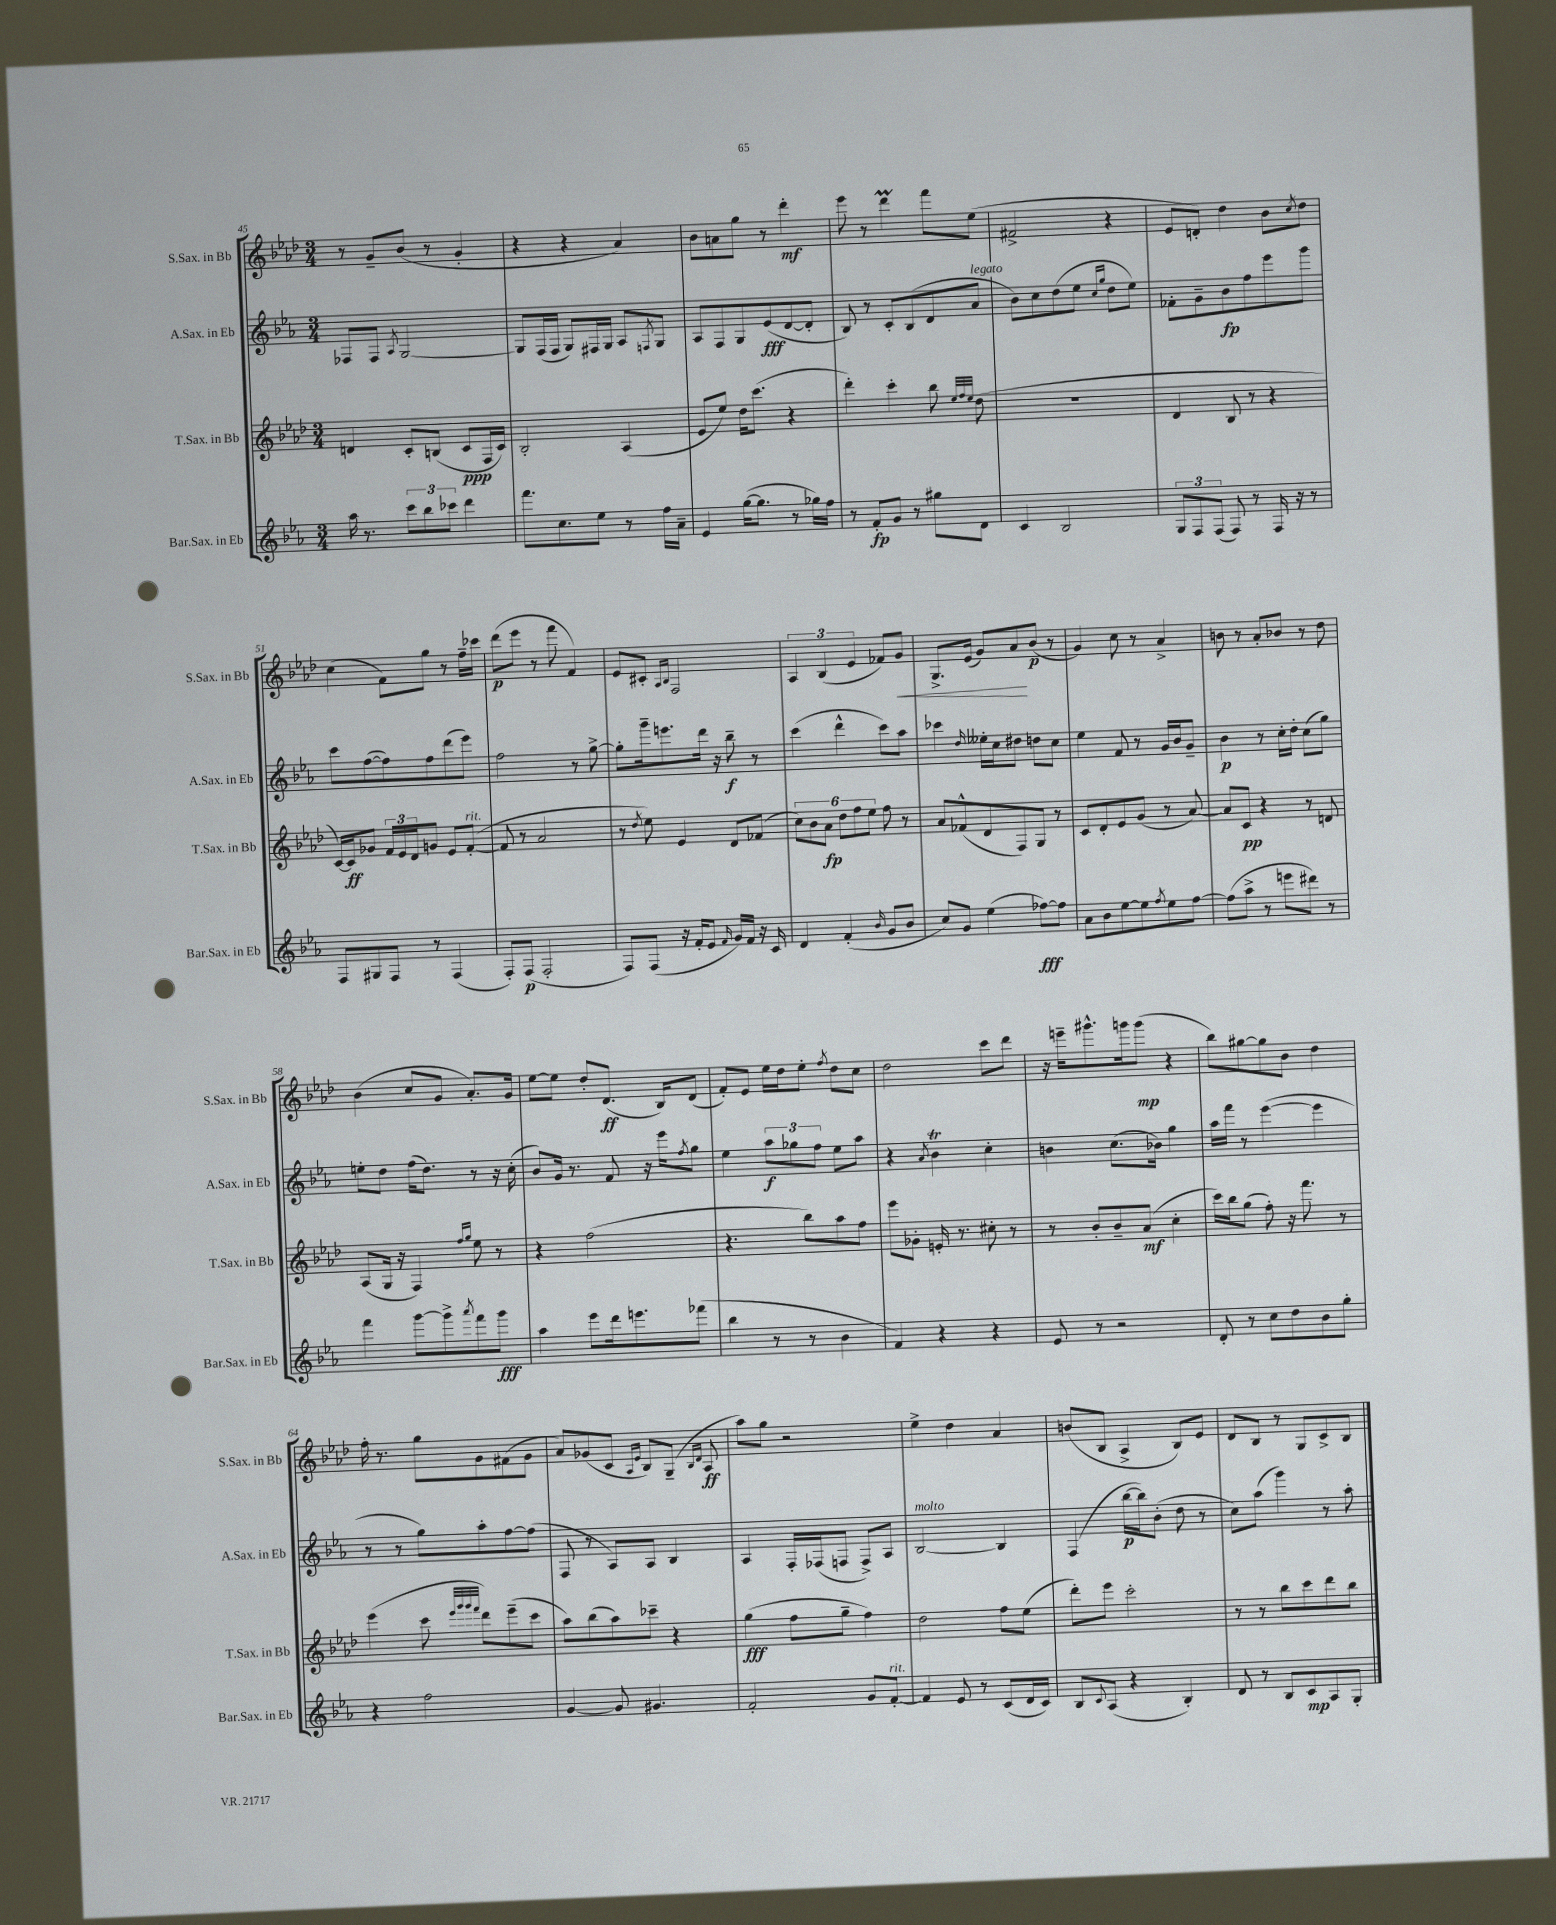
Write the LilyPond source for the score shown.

<<
\new StaffGroup <<
\new Staff = "s0" \with { instrumentName = "S.Sax. in Bb" shortInstrumentName = "S.Sax. in Bb" } {
    \clef treble \key aes \major \numericTimeSignature \time 3/4
    r8 g'8-- bes'8( r8 g'4-. |
    r4 r4 aes'4) |
    bes'8 a'8 g''8 r8 des'''4-.\mf |
    ees'''8 r8 des'''4\prall f'''8 ees''8( |
    fis'2-> r4 |
    ees'8 d'8-.) des''4 bes'8 \acciaccatura { c''8 } des''8 |
    c''4( f'8) g''8 r8 f''16-- ces'''16 |
    des'''8\p( ees'''8 r8 f'''8 f'4) |
    ees'8 cis'8-. \grace { aes16 bes16 } f2 |
    \tuplet 3/2 { aes4 bes4( ees'4 } fes'8) g'8\< |
    g8.-> ees'16( g'8) aes'8\! bes'8\p( r8 |
    g'4) c''8 r8 aes'4-> |
    b'8 r8 aes'8-. bes'8 r8 des''8 |
    bes'4( c''8 g'8 aes'8.-.) g'16 |
    ees''8~ ees''8 des''8-. des'8.\ff( bes16) des'8( |
    f'8-.) ees'8 ees''16 des''16 ees''8-. \acciaccatura { f''8 } des''8 c''8 |
    des''2 c'''8 des'''8 |
    r16 e'''16-- gis'''8.-^ g'''16 g'''8\mp( r4 |
    bes''8) gis''8~ gis''8 bes'8 des''4 |
    f''16-. r8. g''8 g'8 fis'8( g'8 |
    aes'8) ges'8( c'8 \grace { aes16 ees'16 } bes8) g8--( \grace { bes16 des'16 } aes8\ff |
    aes''8) g''8 r2 |
    ees''4-> des''4 aes'4 |
    b'8( bes8 aes4-> bes8) ees'8 |
    des'8 bes8 r8 g8 c'8-> bes8 \bar "|." |
}
\new Staff = "s1" \with { instrumentName = "A.Sax. in Eb" shortInstrumentName = "A.Sax. in Eb" } {
    \clef treble \key ees \major \numericTimeSignature \time 3/4
    fes8 fes8 \acciaccatura { aes8 } g2~ |
    g8 f16( f16 g8) fis16 g16 aes8 \acciaccatura { f8 } g8 |
    aes8 f8 g8 ees'8\fff( d'8~ d'8-. |
    bes8) r8 c'8-. bes8( d'8 aes'8^\markup { \italic "legato" } |
    bes'8) c''8 d''8( ees''8 \grace { c''16 g''16 } d''8 ees''8) |
    fes'8-. g'8-- bes'8\fp f''8 ees'''8 g'''8 |
    c'''8 f''8~( f''8) f''8 d'''8( ees'''8) |
    f''2 r8 g''8~-> |
    g''8-. g'''16-- e'''8. d'''16 r16 bes''8--\f r8 |
    c'''4( d'''4-^ c'''8) aes''8 |
    ces'''4 \grace { d''16 } eeses''16-. c''16 dis''8 d''8 c''8 |
    ees''4 f'8 r8 g'16 bes'16 g'8-- |
    bes'4\p r8 c''16-. d''16-. c''8( g''8) |
    e''8-. d''8 f''16( d''8.) r8 r16 c''16-.( |
    bes'8) g'16 r8. f'8 r16 ees'''16 \acciaccatura { f''8 } g''8 |
    ees''4 \tuplet 3/2 { aes''8\f ges''8 f''8 } ees''8 aes''8 |
    r4 \acciaccatura { aes'8 } bes'4\trill c''4-. |
    b'4 c''8.( bes'16) g''4 |
    aes''16 f'''16 r8 ees'''4~( ees'''4 |
    r8 r8 g''8) aes''8-. f''8~ f''8( |
    f8 r8 aes8) aes8 bes4 |
    aes4 f16-. fes16( f8 f8->) aes8 |
    bes2~^\markup { \italic "molto" } bes4 |
    f4( bes''16~\p bes''16) bes'8-.( d''8 r8 |
    c''8) aes''8( g'''4) r8 aes''8-. \bar "|." |
}
\new Staff = "s2" \with { instrumentName = "T.Sax. in Bb" shortInstrumentName = "T.Sax. in Bb" } {
    \clef treble \key aes \major \numericTimeSignature \time 3/4
    d'4 c'8-. b8( c'8\ppp f16 c'16) |
    bes2-. aes4( |
    ees'8 ees''8) des''16 c'''8.( r4 |
    des'''4-.) c'''4-. bes''8 \grace { ees''32 f''32 ees''32 } des''8( |
    R2. |
    des'4 bes8 r8 r4 |
    c'16~) c'16\ff ges'8 \tuplet 3/2 { f'16 ees'16 des'16 } g'8 ees'8 f'8~-.^\markup { \italic "rit." }( |
    f'8 r8 aes'2 |
    r8 \acciaccatura { des''8 } ees''8) ees'4 des'8 fes'8( |
    \tuplet 6/4 { c''8) bes'8 aes'8\fp des''8 f''8 ees''8 } f''8 r8 |
    aes'8 fes'8-^( des'8 f8) g8 r8 |
    c'8 des'8-. ees'8 g'8( r8 aes'8~) |
    aes'8 c'8\pp r4 r8 d'8 |
    aes8( g16 r16 f4) \grace { f''16 g''16 } ees''8 r8 |
    r4 f''2( |
    r4. bes''8) aes''8 f''8 |
    ees'''8 ges'8-. e'16-. r8. cis''8-. r8 |
    r8 bes'8-. bes'8-- aes'8\mf( c''4-. |
    c'''16) bes''16 g''8( f''8-.) r16 f'''8. r8 |
    ees'''4( c'''8 \grace { ees'''32 g'''32 g'''32 f'''32 } des'''8) ees'''8--( c'''8 |
    aes''8) bes''8( aes''8) ces'''8-- r4 |
    g''4\fff( f''8 g''8-- f''4) |
    des''2 f''8 ees''8( |
    des'''8-.) ees'''8 c'''2-. |
    r8 r8 bes''8 c'''8 des'''8 bes''8 \bar "|." |
}
\new Staff = "s3" \with { instrumentName = "Bar.Sax. in Eb" shortInstrumentName = "Bar.Sax. in Eb" } {
    \clef treble \key ees \major \numericTimeSignature \time 3/4
    aes''16 r8. \tuplet 3/2 { c'''8 bes''8 ces'''8 } d'''4 |
    f'''8. c''8. ees''8 r8 f''16 aes'16-- |
    ees'4 g''16~( g''8. r8 ges''16) f''16 |
    r8 f'8-.\fp g'8 r8 gis''8 d'8 |
    c'4 bes2 |
    \tuplet 3/2 { g8 f8 f8( } f8) r8 f16 r16 r8 |
    f8 gis8 f8 r8 f4( |
    f8-.) f8\p( f2-. |
    f8) f8( r16 f'16-. ees'8 \grace { f'16 } g'16) f'16 r16 c'16 |
    d'4 f'4-.( \grace { bes'16 } g'8 bes'8 |
    c''8) g'8 ees''4( fes''8~\fff) fes''8 |
    aes'8 bes'8 ees''8~ ees''8 \acciaccatura { f''8 } ees''8 f''8~ |
    f''8( aes''8-> r8 e'''8 dis'''8) r8 |
    f'''4 g'''8~ g'''8-> \acciaccatura { aes'''8 } f'''8 g'''8\fff |
    aes''4 ees'''8 d'''16 e'''8. fes'''8( |
    bes''4 r8 r8 bes'4 |
    f'4) r4 r4 |
    ees'8 r8 r2 |
    d'8-. r8 c''8 d''8 bes'8 g''8-. |
    r4 f''2 |
    g'4~ g'8 gis'4. |
    f'2-. g'8 f'8~-.^\markup { \italic "rit." } |
    f'4 ees'8 r8 c'8( d'16 c'16) |
    bes8 \appoggiatura { c'8 } aes8( r4 bes4-.) |
    d'8 r8 bes8 c'8\mp aes8 g8-. \bar "|." |
}
>>
>>
\layout { \context { \Score currentBarNumber = #45 } }
